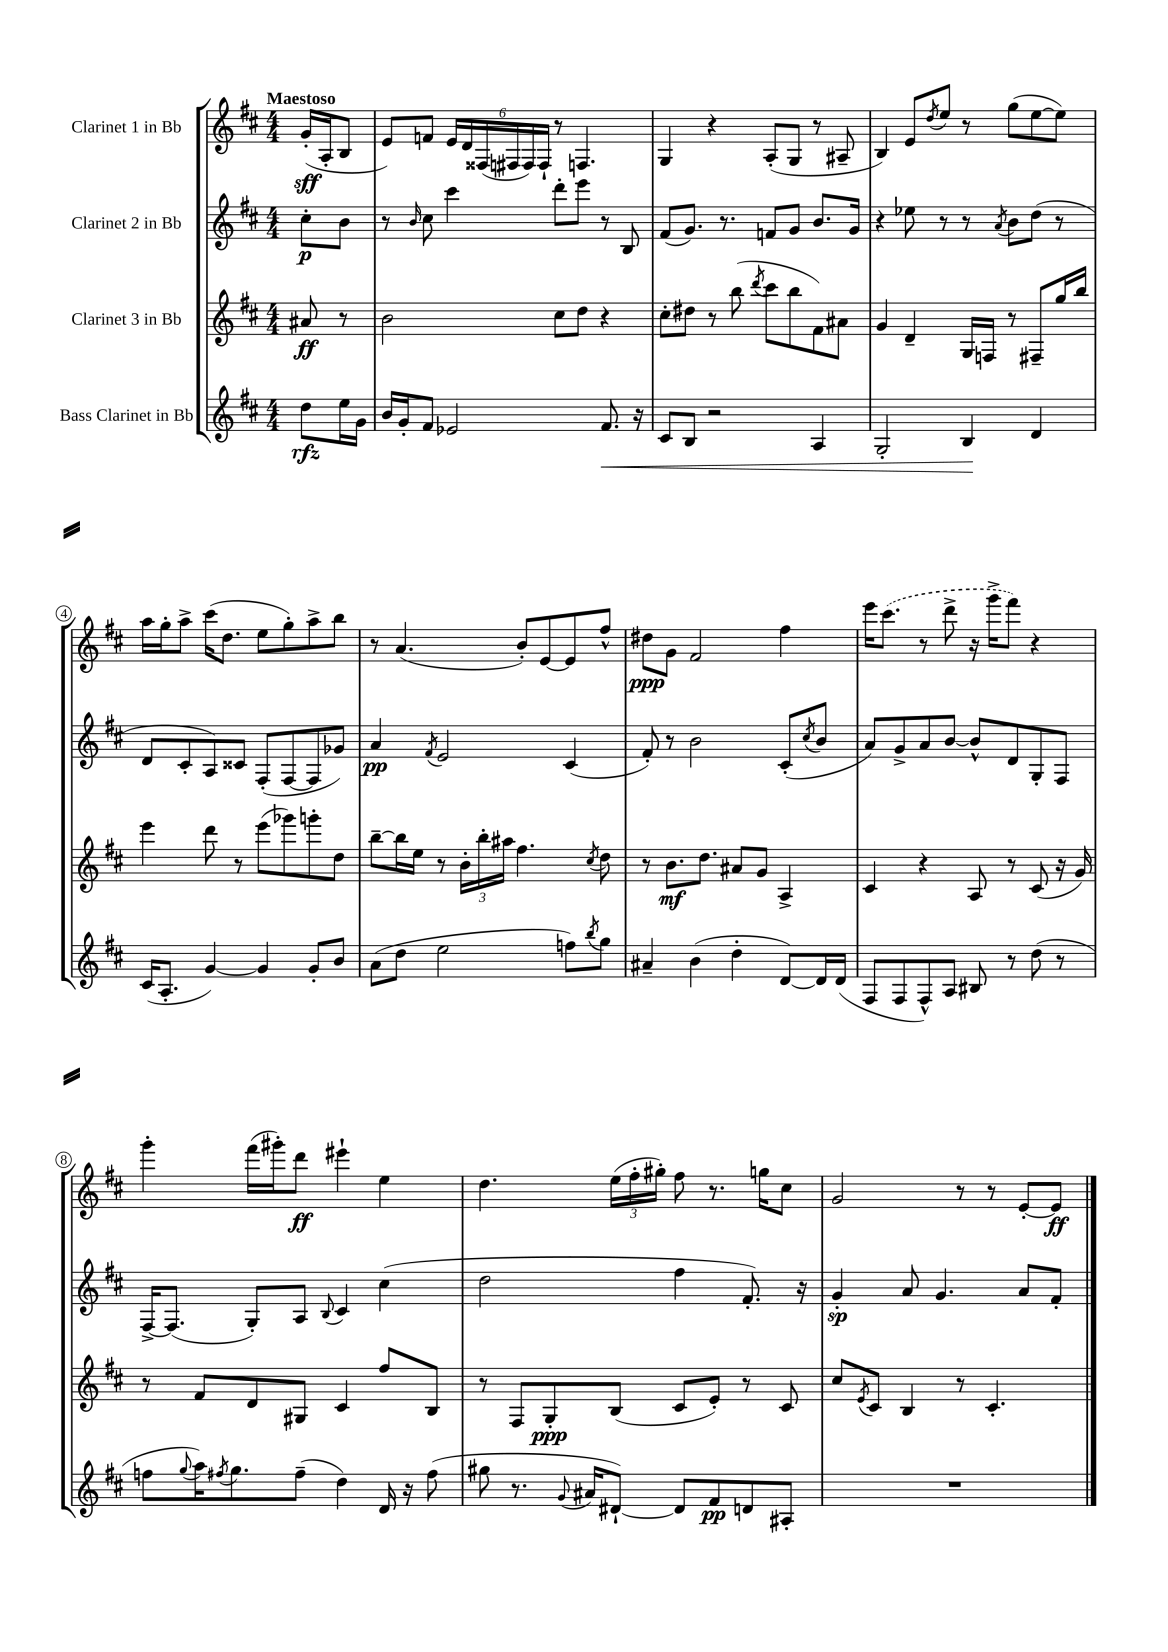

**kern	**kern	**kern	**kern
*staff4	*staff3	*staff2	*staff1
*clefG2	*clefG2	*clefG2	*clefG2
*k[f#c#]	*k[f#c#]	*k[f#c#]	*k[f#c#]
*M4/4	*M4/4	*M4/4	*M4/4
8dd	8a#	8cc#'	(16g'
.	.	.	16A'
16ee	8r	8b	8B
16g	.	.	.
=	=	=	=
16b	2b	8r	8e)
16g'	.	.	.
.	.	16qqb	.
8f#	.	8cc#	8f
2e-	.	4ccc#	24e
.	.	.	24d
.	.	.	(24F##
.	.	.	24F#
.	.	.	24F#)
.	.	.	24F#`
.	8cc#	8ddd'	8r
.	8dd	8eee	4.F
8.f#	4r	8r	.
.	.	8B	.
16r	.	.	.
=	=	=	=
8c#	8cc#'	(8f#	4G
8B	8dd#	8.g)	.
2r	8r	.	4r
.	.	8.r	.
.	(8bb	.	.
.	8qddd	.	.
.	8ccc#	8f	(8A'
.	8bb	8g	8G
4A	8f#)	8.b	8r
.	8a#	.	8A#~
.	.	16g	.
=	=	=	=
2G'	4g	4r	4B)
.	4d~	8ee-	8e
.	.	.	8qdd
.	.	8r	8ee
4B	16G	8r	8r
.	16F	.	.
.	.	8qa	.
.	8r	8b	(8gg
4d	8F#~	(8dd	[8ee
.	16gg	8r	8ee])
.	16bb	.	.
=	=	=	=
(16c#	4eee	8d	16aa
8.A'	.	.	16gg'
.	.	8c#'	8aa^
[4g)	8ddd	8A)	(16ccc#
.	.	.	8.dd
.	8r	8c##	.
4g]	(8eee	(8F#'	8ee
.	8ggg-)	[8F#	8gg')
8g'	8ggg'	8F#]	8aa^
8b	8dd	8g-)	8bb
=	=	=	=
(8a	[8bb~	4a	8r
8dd	16bb]	.	(4.a
.	16ee	.	.
.	.	8qf#	.
2ee	8r	2e	.
.	24b'	.	.
.	24bb'	.	.
.	24aa#	.	.
.	4.ff#	.	8b')
.	.	.	[8e
8ff)	.	(4c#	8e]
8qbb	8qcc#	.	.
8gg	8dd	.	8ff#^^
=	=	=	=
4a#~	8r	8f#')	8dd#
.	8.b	8r	8g
(4b	.	2b	2f#
.	8.dd	.	.
4dd'	8a#	.	.
.	8g	.	.
[8d)	4A^	(8c#'	4ff#
.	.	8qcc#	.
16d]	.	8b	.
(16d	.	.	.
=	=	=	=
8F#	4c#	8a)	16eee
.	.	.	(8.ccc#
8F#	.	8g^	.
8F#^^)	4r	8a	8r
8A	.	[8b	8ddd^
8B#	8A	8b^^]	16r
.	.	.	16ggg^
8r	8r	8d	8fff#)
(8dd	(8c#	8G'	4r
8r	16r	8F#	.
.	16g)	.	.
=	=	=	=
8ff	8r	[16F#^	4ggg'
.	.	(8.F#]	.
8qqgg	.	.	.
16aa)	8f#	.	.
8qff#	.	.	.
8.gg	.	.	.
.	8d	8G')	(16fff#
.	.	.	16ggg#')
(8ff#~	8G#	8A	8ddd
.	.	8qqB	.
4dd)	4c#	4c#	4eee#`
16d	8ff#	(4cc#	4ee
16r	.	.	.
(8ff#	8B	.	.
=	=	=	=
8gg#	8r	2dd	4.dd
8.r	8F#	.	.
.	8G'	.	.
8qqg	.	.	.
16a#	.	.	.
[8d#`)	(8B	.	(24ee
.	.	.	24ff#'
.	.	.	24gg#')
8d#]	8c#	4ff#	8ff#
8f#	8e')	.	8.r
8d	8r	8.f#')	.
.	.	.	16gg
8A#'	8c#	.	8cc#
.	.	16r	.
=	=	=	=
1r	8cc#	4g'	2g
.	8qe	.	.
.	8c#	.	.
.	4B	8a	.
.	.	4.g	.
.	8r	.	8r
.	4.c#'	.	8r
.	.	8a	[8e'
.	.	8f#'	8e]
==	==	==	==
*-	*-	*-	*-
